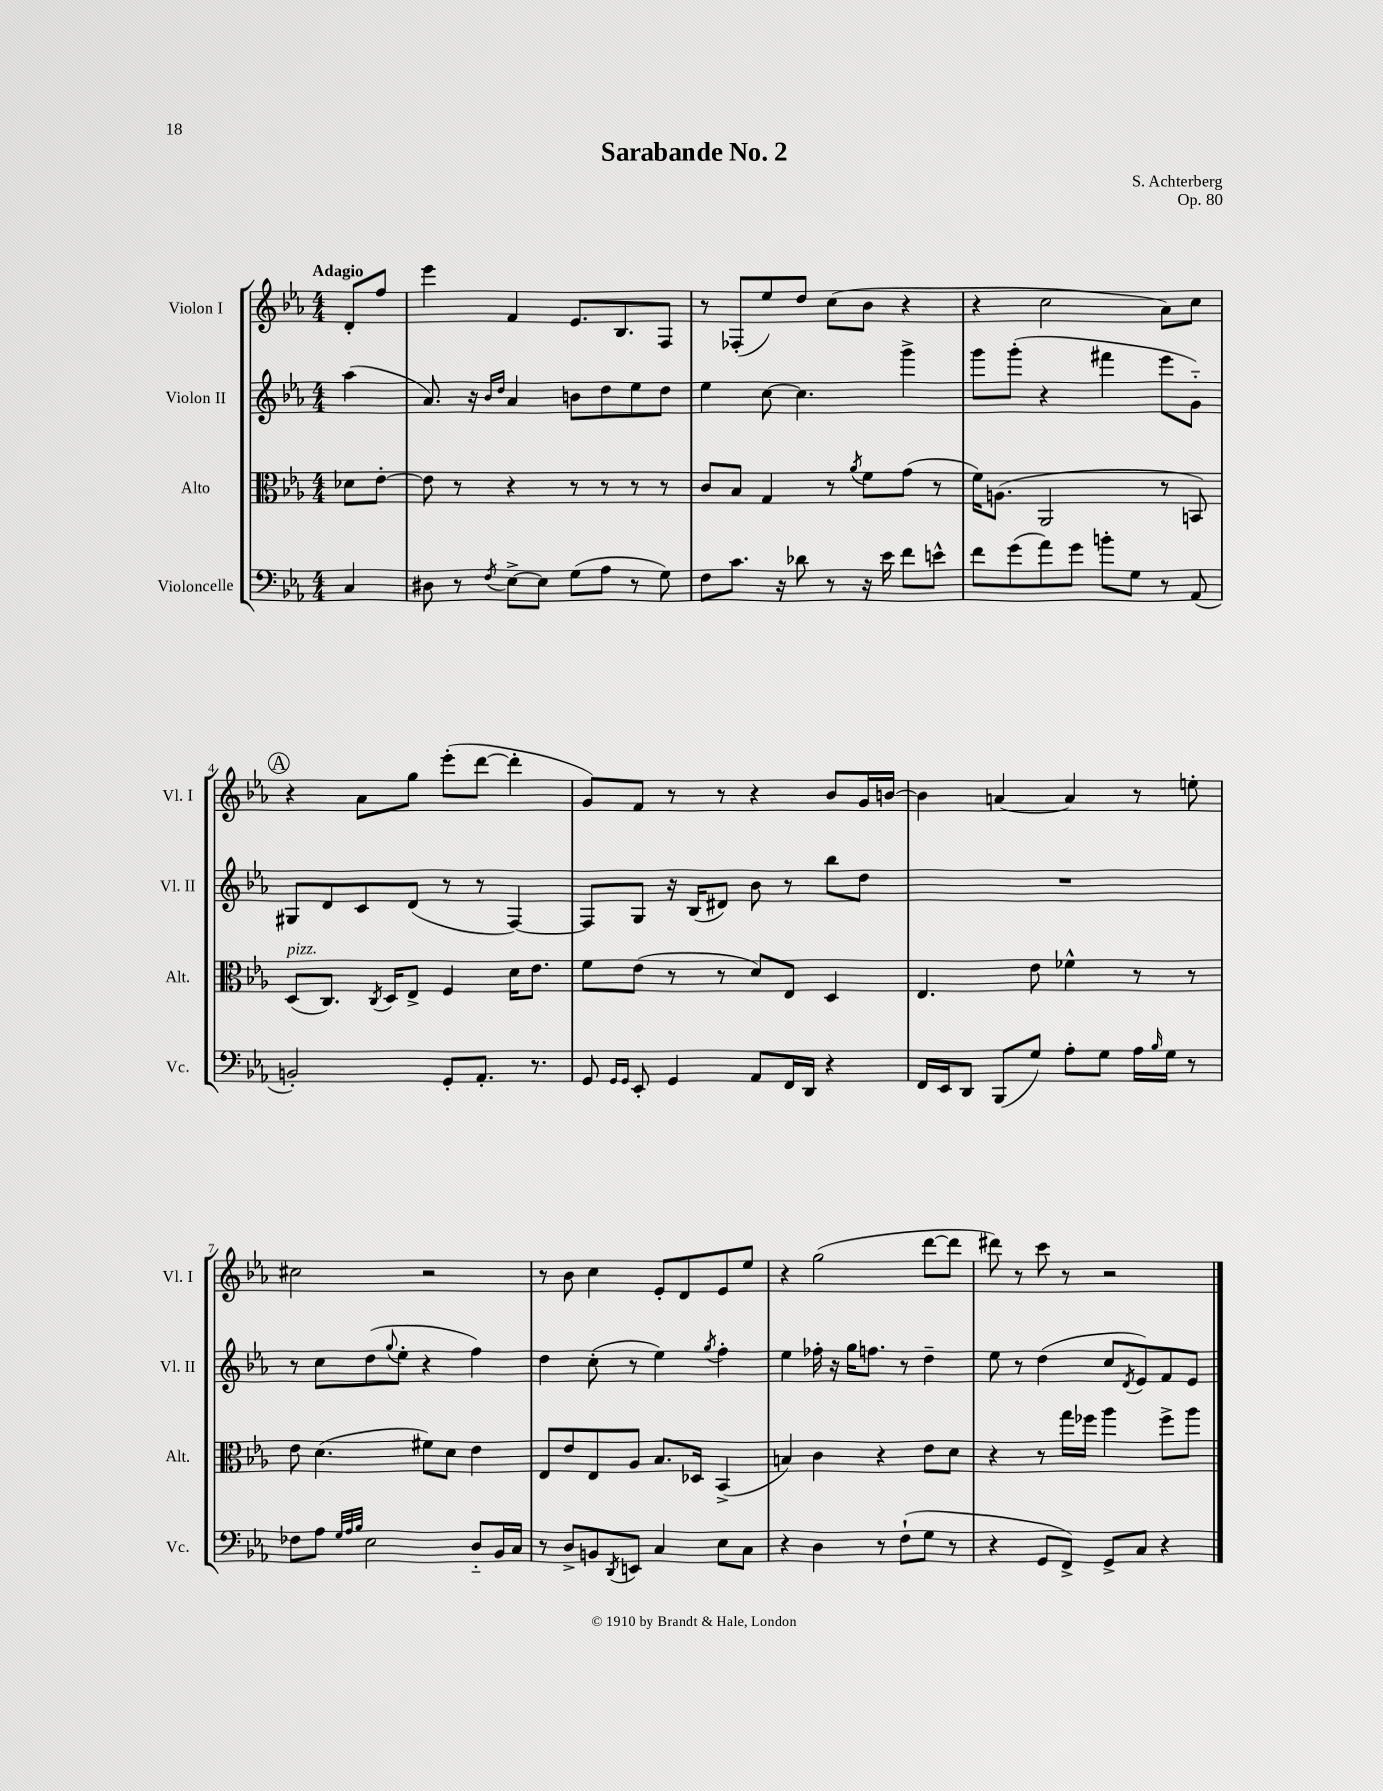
\header { title = "Sarabande No. 2" composer = "S. Achterberg" opus = "Op. 80" }
<<
\new StaffGroup <<
\new Staff = "s0" \with { instrumentName = "Violon I" shortInstrumentName = "Vl. I" } {
    \clef treble \key ees \major \numericTimeSignature \time 4/4 \partial 4 \tempo "Adagio"
    d'8-. f''8 |
    ees'''4 f'4 ees'8. bes8. f8 |
    r8 fes8-.( ees''8) d''8 c''8( bes'8 r4 |
    r4 c''2 aes'8) c''8 |
    \mark \markup { \circle "A" } r4 aes'8 g''8 ees'''8-.( d'''8~ d'''4-. |
    g'8) f'8 r8 r8 r4 bes'8 g'16 b'16~ |
    b'4 a'4~ a'4 r8 e''8-. |
    cis''2 r2 |
    r8 bes'8 c''4 ees'8-. d'8 ees'8 ees''8 |
    r4 g''2( d'''8~ d'''8 |
    dis'''8) r8 c'''8 r8 r2 \bar "|." |
}
\new Staff = "s1" \with { instrumentName = "Violon II" shortInstrumentName = "Vl. II" } {
    \clef treble \key ees \major \numericTimeSignature \time 4/4 \partial 4
    aes''4( |
    aes'8.) r16 \grace { bes'16 d''16 } aes'4 b'8 d''8 ees''8 d''8 |
    ees''4 c''8~ c''4. g'''4-> |
    g'''8 g'''8-.( r4 fis'''4 ees'''8 g'8-_) |
    \mark \markup { \circle "A" } gis8 d'8 c'8 d'8( r8 r8 f4~) |
    f8 g8 r16 bes16( dis'8) bes'8 r8 bes''8 d''8 |
    R1 |
    r8 c''8 d''8( \appoggiatura { g''8 } ees''8-. r4 f''4) |
    d''4 c''8-.( r8 ees''4) \acciaccatura { g''8 } f''4-. |
    ees''4 fes''16-. r16 g''16 f''8. r8 d''4-- |
    ees''8 r8 d''4( c''8 \acciaccatura { d'8 } ees'8) f'8 ees'8 \bar "|." |
}
\new Staff = "s2" \with { instrumentName = "Alto" shortInstrumentName = "Alt." } {
    \clef alto \key ees \major \numericTimeSignature \time 4/4 \partial 4
    des'8 ees'8~-. |
    ees'8 r8 r4 r8 r8 r8 r8 |
    c'8 bes8 g4 r8 \acciaccatura { aes'8 } f'8 g'8( r8 |
    f'16) a8.( aes,2 r8 b,8) |
    \mark \markup { \circle "A" } d8^\markup { \italic "pizz." }( c8.) \acciaccatura { c8 } d16 ees8-> f4 d'16 ees'8. |
    f'8 ees'8( r8 r8 d'8) ees8 d4 |
    ees4. ees'8 fes'4-^ r8 r8 |
    ees'8 d'4.( fis'8) d'8 ees'4 |
    ees8 ees'8 ees8 aes8 bes8. des16 bes,4->( |
    b4) c'4 r4 ees'8 d'8 |
    r4 r8 g''16 fes''16 aes''4 fes''8-> aes''8 \bar "|." |
}
\new Staff = "s3" \with { instrumentName = "Violoncelle" shortInstrumentName = "Vc." } {
    \clef bass \key ees \major \numericTimeSignature \time 4/4 \partial 4
    c4 |
    dis8 r8 \acciaccatura { f8 } ees8~-> ees8 g8( aes8 r8 g8) |
    f8 c'8. r16 des'8 r8 r16 ees'16 f'8 e'8-^ |
    f'8 g'8( aes'8) g'8 b'8-. g8 r8 aes,8( |
    \mark \markup { \circle "A" } b,2-.) g,8-. aes,8.-. r8. |
    g,8 \grace { g,16 g,16 } ees,8-. g,4 aes,8 f,16 d,16 r4 |
    f,16 ees,16 d,8 bes,,8( g8) aes8-. g8 aes16 \grace { bes16 } g16 r8 |
    fes8 aes8 \grace { g32 aes32 bes32 } ees2 d8-_ bes,16 c16 |
    r8 d8-> b,8 \acciaccatura { d,8 } e,8 c4 ees8 c8 |
    r4 d4 r8 f8-!( g8 r8 |
    r4 g,8 f,8->) g,8-> c8 r4 \bar "|." |
}
>>
>>
